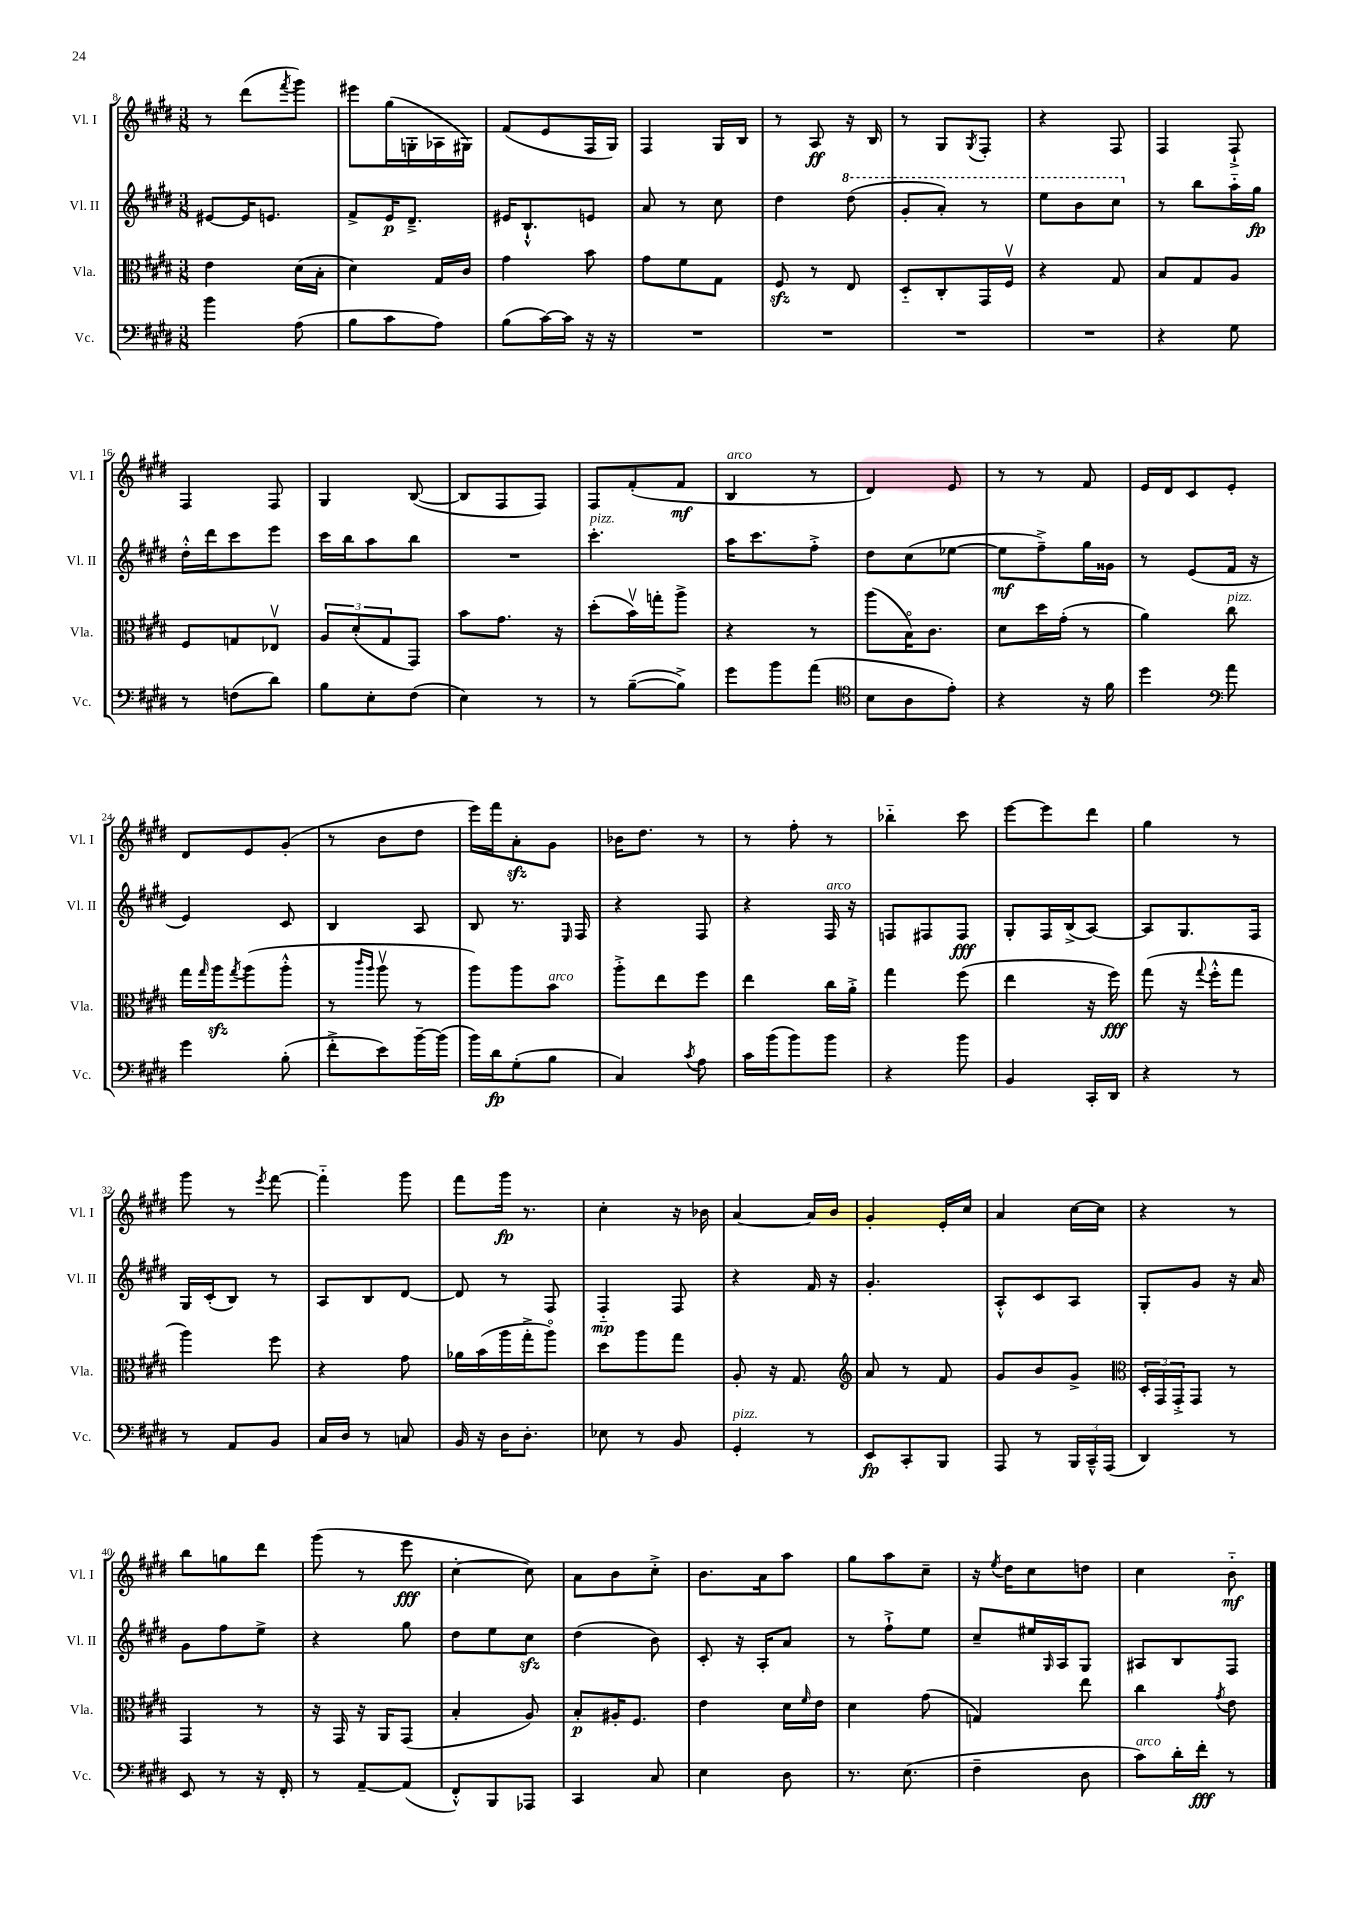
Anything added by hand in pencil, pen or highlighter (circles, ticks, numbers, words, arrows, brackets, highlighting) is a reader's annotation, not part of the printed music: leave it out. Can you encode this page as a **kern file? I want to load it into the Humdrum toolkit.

**kern	**kern	**kern	**kern
*staff4	*staff3	*staff2	*staff1
*clefF4	*clefC3	*clefG2	*clefG2
*k[f#c#g#d#]	*k[f#c#g#d#]	*k[f#c#g#d#]	*k[f#c#g#d#]
*M3/8	*M3/8	*M3/8	*M3/8
4b	4e	[8e#	8r
.	.	16e#]	(8ddd#
.	.	8.e	.
.	.	.	8qfff#
(8A	(16d#	.	8ggg#)
.	16B'	.	.
=	=	=	=
8B	4d#)	8f#^	8eee#
8c#	.	16e	(16gg#
.	.	8.d#~^	16G'
8A)	16G#	.	16A-
.	16c#	.	16G#)
=	=	=	=
(8B	4g#	16e#	(8f#
.	.	8.B`^^	.
[16c#)	.	.	8e
16c#]	.	.	.
16r	8b	8e	16F#
16r	.	.	16G#)
=	=	=	=
4.r	8g#	8a	4F#
.	8f#	8r	.
.	8G#	8cc#	16G#
.	.	.	16B
=	=	=	=
4.r	8F#	4dd#	8r
.	8r	.	8A
.	8E	(8ddd#	16r
.	.	.	16B
=	=	=	=
4.r	8D#'~	8gg#'	8r
.	8C#'	8aa')	8G#
.	.	.	8qG#
.	16GG#	8r	8F#'
.	16F#v	.	.
=	=	=	=
4.r	4r	8eee	4r
.	.	8bb	.
.	8G#	8ccc#	8F#
=	=	=	=
4r	8B	8r	4F#
.	8G#	8bb	.
8G#	8A	16aa'~	8F#`^
.	.	16gg#	.
=	=	=	=
8r	8F#	16dd#'^^	4F#
.	.	16ddd#	.
(8F	8G	8ccc#	.
8d#)	8E-v	8eee	8F#
=	=	=	=
8B	12A	16ccc#	4G#
.	.	16bb	.
.	(12d#'	.	.
8E'	.	8aa	.
.	12G#	.	.
(8F#	8GG#)	8bb	([8B
=	=	=	=
4E)	8b	4.r	8B]
.	8.g#	.	8F#
8r	.	.	8F#)
.	16r	.	.
=	=	=	=
8r	(8dd#'	4.ccc#'	8F#
([8B~	16bv)	.	(8f#'
.	16gg'	.	.
8B^])	8aa^	.	8f#
=	=	=	=
8g#	4r	16aa	4B
.	.	8.ccc#	.
8b	.	.	.
(8a	8r	8ff#'^	8r
=	=	=	=
*clefC4	*	*	*
8B	(8aa	8dd#	4d#)
8A	16Bo)	(8cc#	.
.	8.c#	.	.
8e')	.	[8ee-	8e
=	=	=	=
4r	8d#	8ee-]	8r
.	16dd#	8ff#~^)	8r
.	(16g#'	.	.
16r	8r	16gg#	8f#
16f#	.	16g##	.
=	=	=	=
4dd#	4a)	8r	16e
.	.	.	16d#
.	.	(8e	8c#
*clefF4	*	*	*
8a	8cc#	16f#	8e'
.	.	16r	.
=	=	=	=
4g#	16gg#	4e)	8d#
.	16qqgg#	.	.
.	16aa	.	.
.	8qgg#	.	.
.	(8aa	.	8e
(8B'	8aa'^^	8c#	(8g#'
=	=	=	=
8f#'^	8r	4B	8r
.	16qqccc#	.	.
.	16qqaa	.	.
8e)	8aav	.	8b
[16b~	8r	8A	8dd#
(16b]	.	.	.
=	=	=	=
16b)	8aa)	8B	16eee)
16d#	.	.	16fff#
(8G#'	8aa	8.r	8a'
8B	8b	.	8g#
.	.	16qqE	.
.	.	16F#	.
=	=	=	=
4C#)	8aa'^	4r	16b-
.	.	.	8.dd#
.	8ee	.	.
8qc#	.	.	.
8A	8ff#	8F#	8r
=	=	=	=
16c#	4ee	4r	8r
(16b	.	.	.
8b)	.	.	8ff#'
8b	16cc#	16F#	8r
.	16a'^	16r	.
=	=	=	=
4r	4gg#	8F	4bb-'~
.	.	8F#	.
8b	(8ff#	8F#	8ccc#
=	=	=	=
4BB	4ee	8G#'	[8eee
.	.	16F#	8eee]
.	.	(16B^	.
16CC#'	16r	[8A)	8ddd#
16DD#	16ff#)	.	.
=	=	=	=
4r	(8gg#	8A]	4gg#
.	16r	8.G#	.
.	8qqgg#	.	.
.	16ff#'^^	.	.
8r	8gg#	.	8r
.	.	16F#	.
=	=	=	=
8r	4aa)	16G#	8ggg#
.	.	(16c#'	.
8AA	.	8B)	8r
.	.	.	8qeee
8BB	8ff#	8r	[8fff#
=	=	=	=
16C#	4r	8A	4fff#'~]
16D#	.	.	.
8r	.	8B	.
8C	8g#	[8d#	8ggg#
=	=	=	=
16BB	16a-	8d#]	8fff#
16r	(16b	.	.
16D#	16aa	8r	16ggg#
8.D#'	16gg#'^	.	8.r
.	8aao)	8F#	.
=	=	=	=
8E-	8dd#	4F#'~	4cc#'
8r	8aa	.	.
8BB	8gg#	8F#	16r
.	.	.	16b-
=	=	=	=
4GG#'	8A'	4r	[4a
.	16r	.	.
.	8.G#	.	.
8r	.	16f#	16a]
.	.	16r	16b
=	=	=	=
*	*clefG2	*	*
8EE	8a	4.g#'	4g#'
8CC#'	8r	.	.
8BBB	8f#	.	16e'
.	.	.	16cc#
=	=	=	=
8AAA	8g#	8A'^^	4a
8r	8b	8c#	.
24BBB	8g#^	8A	[16cc#
24CC#~^^	.	.	.
.	.	.	16cc#]
(24AAA	.	.	.
=	=	=	=
*	*clefC3	*	*
4DD#)	24D#'	8G#'	4r
.	24GG#	.	.
.	24GG#'^	.	.
.	8GG#	8g#	.
8r	8r	16r	8r
.	.	16a	.
=	=	=	=
8EE	4GG#	8g#	8bb
8r	.	8ff#	8gg
16r	8r	8ee^	8ddd#
16FF#'	.	.	.
=	=	=	=
8r	16r	4r	(8ggg#
.	16GG#	.	.
[8AA~	16r	.	8r
.	16AA	.	.
(8AA]	(8GG#	8gg#	8eee
=	=	=	=
8FF#'^^)	4B'	8dd#	[4cc#'
8BBB	.	8ee	.
8AAA-	8A)	8cc#	8cc#])
=	=	=	=
4CC#	8B'	(4dd#	8a
.	16A#'	.	8b
.	8.F#	.	.
8C#	.	8b)	8cc#'^
=	=	=	=
4E	4e	8c#'	8.b
.	.	16r	.
.	.	16A'	16a
8D#	16d#	8a	8aa
.	16qqf#	.	.
.	16e	.	.
=	=	=	=
8.r	4d#	8r	8gg#
.	.	8ff#`^	8aa
(8.E	.	.	.
.	(8g#	8ee	8cc#~
=	=	=	=
4F#~	4G)	8cc#~	16r
.	.	.	8qee
.	.	.	16dd#
.	.	16ee#	8cc#
.	.	16qqG#	.
.	.	16A	.
8D#	8ee	8G#	8dd
=	=	=	=
8c#)	4cc#	8A#	4cc#
16d#'	.	8B	.
16f#'	.	.	.
.	8qg#	.	.
8r	8e	8F#	8b'~
==	==	==	==
*-	*-	*-	*-
